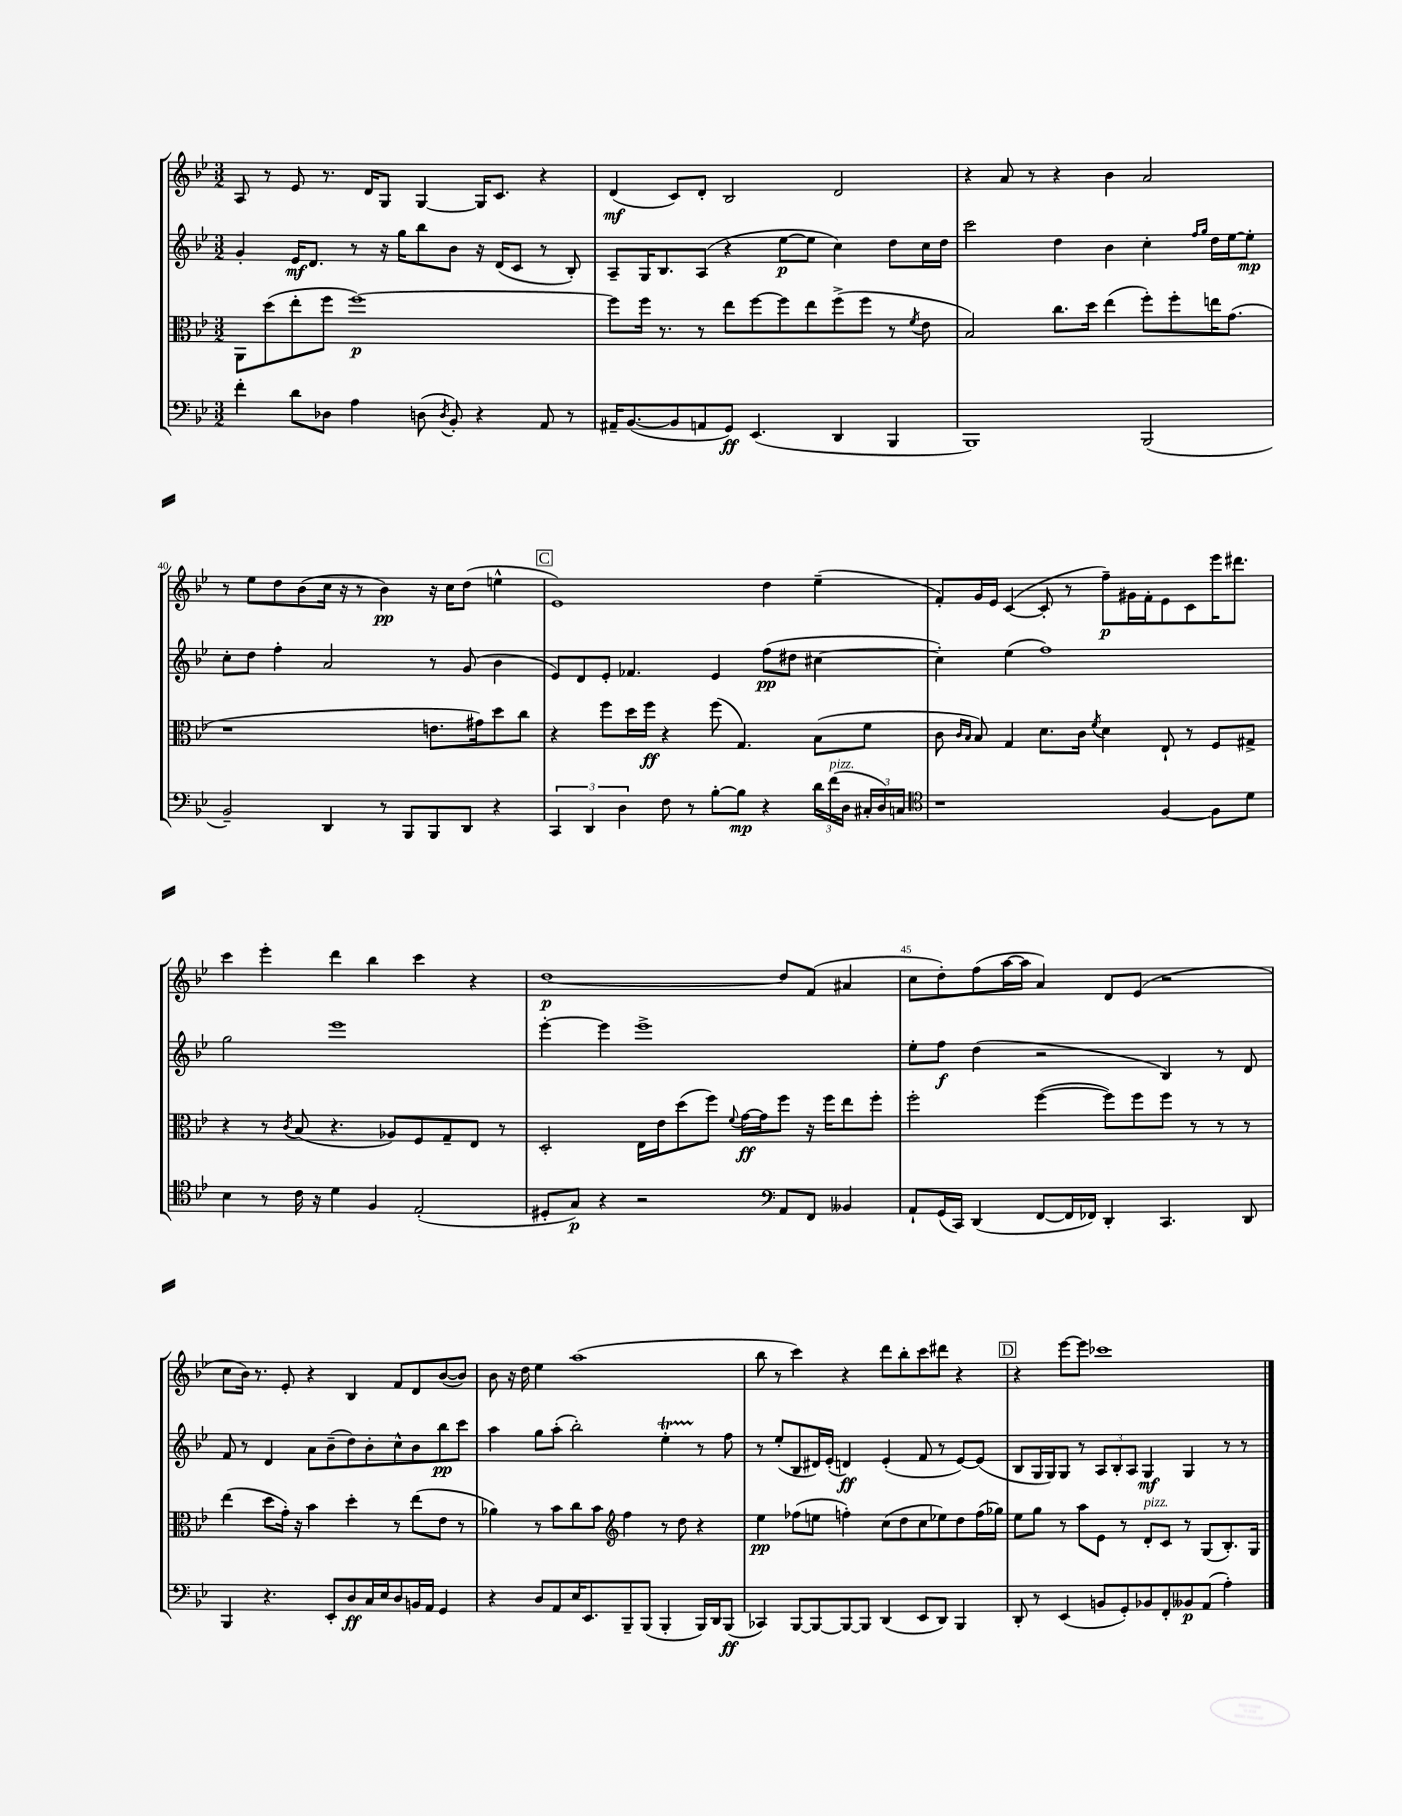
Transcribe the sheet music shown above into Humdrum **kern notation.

**kern	**kern	**kern	**kern
*staff4	*staff3	*staff2	*staff1
*clefF4	*clefC3	*clefG2	*clefG2
*k[b-e-]	*k[b-e-]	*k[b-e-]	*k[b-e-]
*M3/2	*M3/2	*M3/2	*M3/2
4f'	8AA	4g'	8A
.	(8dd	.	8r
8d	8ee-'	16e-	8e-
.	.	8.d	.
8D-	8ff	.	8.r
4A	[1ff)	8r	.
.	.	.	16d
.	.	16r	8G
.	.	16gg	.
(8D	.	8bb-	[4G
8qD	.	.	.
8BB-')	.	8b-	.
4r	.	16r	16G]
.	.	(16d	8.c
.	.	8c	.
8AA	.	8r	4r
8r	.	8B-')	.
=	=	=	=
16AA#~	8ff]	8A~	(4d
([8.BB-	.	.	.
.	16ff	16G	.
.	8.r	8.B-	.
8BB-]	.	.	8c)
8AA	8r	(8A	8d'
8GG)	8ee-	4r	2B-
(4.EE-	[8ff	.	.
.	8ff]	[8ee-	.
.	8ee-	8ee-]	.
4DD	(8ff^	4cc)	2d
.	8ff	.	.
4BBB-	8r	8dd	.
.	8qf	.	.
.	8e-	16cc	.
.	.	16dd	.
=	=	=	=
1BBB-)	2B-)	2ccc	4r
.	.	.	8a
.	.	.	8r
.	8.cc	4dd	4r
.	16dd	.	.
.	(4ee-	4b-	4b-
(2BBB-	8ff')	4cc'	2a
.	8ff'	.	.
.	.	16qqff	.
.	.	16qqgg	.
.	16ee	16dd	.
.	(8.g	[16ee-	.
.	.	8ee-']	.
=	=	=	=
2BB-~)	1r	8cc'	8r
.	.	8dd	8ee-
.	.	4ff'	8dd
.	.	.	(8b-
4DD	.	2a	16cc
.	.	.	16r
.	.	.	8r
8r	.	.	4b-)
8BBB-	.	.	.
8BBB-	8.e	8r	16r
.	.	.	16cc
8DD	.	(8g	(8dd
.	16g#)	.	.
4r	8dd	4b-	4ee^^
.	8cc	.	.
=	=	=	=
6CC	4r	8e-)	1e-)
.	.	8d	.
6DD	.	.	.
.	8ff	8e-'	.
6D	.	.	.
.	16dd	4.f-	.
.	16ff	.	.
8F	4r	.	.
8r	.	.	.
[8B-'	(8ff	4e-	.
8B-]	4.G)	.	.
4r	.	(8ff	4dd
.	.	8dd#	.
24d	(8B-	[4cc#	(4ee-~
(24f	.	.	.
24D	.	.	.
24C#'	8f	.	.
24D)	.	.	.
24C	.	.	.
=	=	=	=
*clefC4	*	*	*
1r	8c	4cc#'])	8f')
.	16qqc	.	.
.	16qqB-	.	.
.	8B-)	.	16g
.	.	.	16e-
.	4G	(4ee-	([4c
.	8.d	1ff)	8c']
.	.	.	8r
.	16c	.	.
.	8qf	.	.
.	4d	.	8ff~)
.	.	.	16g#
.	.	.	16f'
[4F	8E-`	.	8e-
.	8r	.	8c
8F]	8F	.	16eee-
.	.	.	8.ddd#
8d	8G#^	.	.
=	=	=	=
4B-	4r	2gg	4ccc
8r	8r	.	4eee-'
.	8qc	.	.
16c	(8B-	.	.
16r	.	.	.
4d	4.r	1eee-	4ddd
4F	.	.	4bb-
.	8A-)	.	.
(2E-'	8F	.	4ccc
.	8G~	.	.
.	8E-	.	4r
.	8r	.	.
=	=	=	=
8D#'	2D'	[4eee-'	[1dd
8G)	.	.	.
4r	.	4eee-]	.
2r	16E-	1eee-^	.
.	16e-	.	.
.	(8dd	.	.
.	8ff)	.	.
.	8qqf	.	.
.	[16g	.	.
.	16g]	.	.
*clefF4	*	*	*
8AA	8ff	.	8dd]
8FF	16r	.	(8f
.	16ff	.	.
4BB--	8ee-	.	4a#
.	8ff'	.	.
=	=	=	=
8AA`	2ff'	8ee-'	8cc
(16GG	.	8ff	8dd')
16CC)	.	.	.
(4DD	.	(4dd	(8ff
.	.	.	[16aa
.	.	.	16aa]
[8FF	([4ff	2r	4a)
16FF]	.	.	.
16FF-)	.	.	.
4DD'	8ff])	.	8d
.	8ff	.	(8e-
4.CC	8ff	4B-)	2r
.	8r	.	.
.	8r	8r	.
8DD	8r	8d	.
=	=	=	=
4BBB-	(4ee-	8f	8cc
.	.	8r	16b-)
.	.	.	8.r
4.r	8dd	4d	.
.	16g')	.	8e-'
.	16r	.	.
.	4b-	8a	4r
8EE-'	.	(8b-~	.
8D	4dd'	8dd)	4B-
16C	.	8b-'	.
16E-	.	.	.
8D	8r	8cc^^	8f
16BB	(8ee-	8b-	8d
16AA	.	.	.
4GG	8e-	8bb-	([8b-
.	8r	8ccc	8b-])
=	=	=	=
4r	4a-)	4aa	8b-
.	.	.	16r
.	.	.	16dd
8D	8r	8gg	4ee-
8AA	8b-	(8aa'	.
16E-	8cc	2bb-')	(1aa
8.EE-	.	.	.
.	8b-	.	.
*	*clefG2	*	*
8BBB-~	4ff	.	.
(8BBB-	.	.	.
4BBB-'	8r	4ee-'	.
.	8dd	.	.
16BBB-)	4r	8r	.
16DD	.	.	.
(8BBB-	.	8ff	.
=	=	=	=
4CC-)	4ee-	8r	8bb-
.	.	(8ee-'	8r
[8BBB-	(8ff-	8B-	4ccc)
8BBB-_	8ee	16d#)	.
.	.	(16e-'	.
8BBB-_	4ff')	4d)	4r
8BBB-]	.	.	.
(4DD	(8cc	(4e-'	8ddd
.	8dd	.	8bb-'
8EE-	8cc	8f	8ccc
8DD)	8ee-)	8r	8ddd#
4BBB-	8dd	[8e-)	4r
.	(16ff	(8e-]	.
.	16gg-)	.	.
=	=	=	=
8DD'	8ee-	8B-	4r
8r	8gg	16G	.
.	.	16G)	.
(4EE-	8r	8G	[8eee-
.	8aa	8r	8eee-]
8BB	8e-	12A	1ccc-
.	.	12B-'	.
8GG')	8r	.	.
.	.	12A	.
8BB-	8d'	4G	.
8FF'	8c	.	.
8BB--	8r	4G	.
(8AA	(8G	.	.
4A')	8.B-')	8r	.
.	.	8r	.
.	16G	.	.
==	==	==	==
*-	*-	*-	*-
